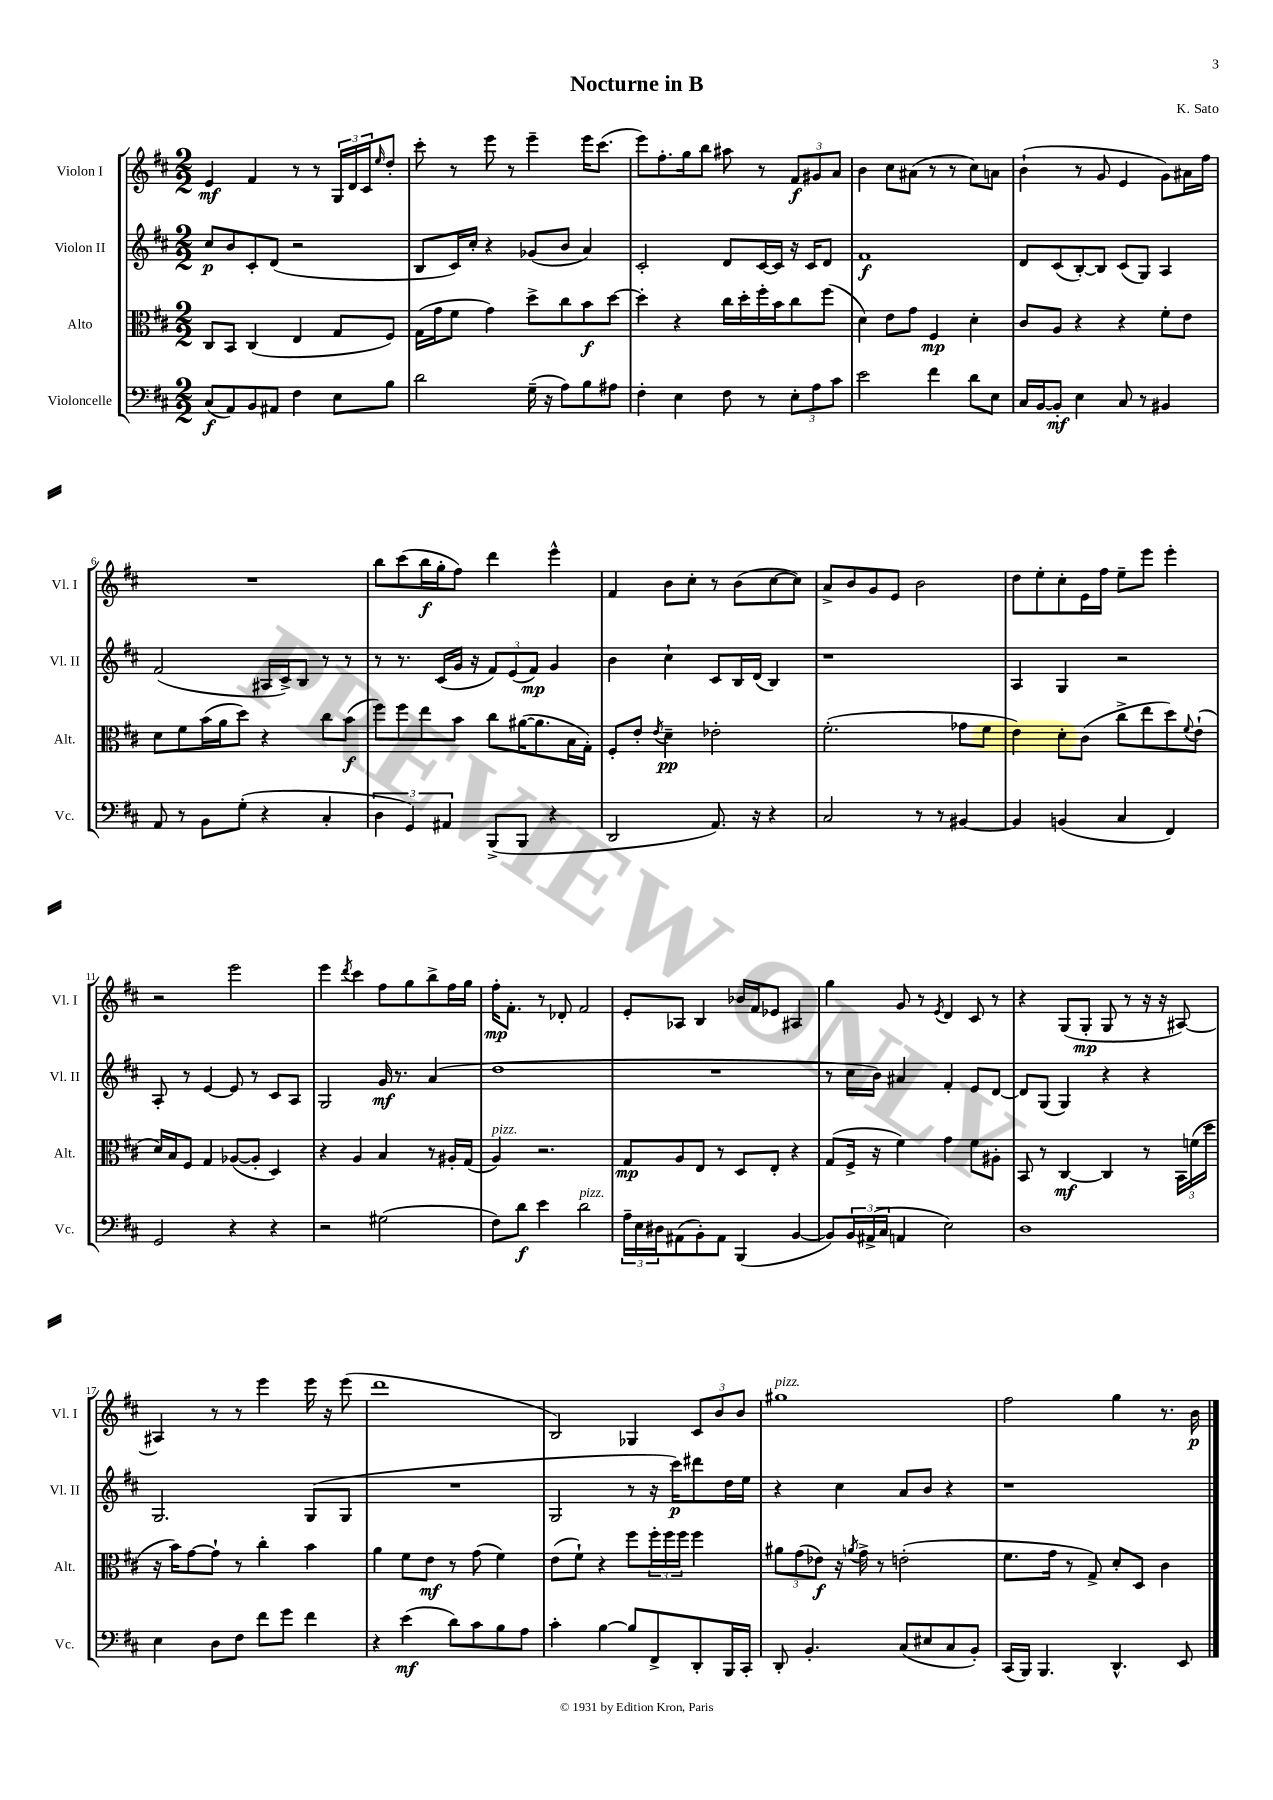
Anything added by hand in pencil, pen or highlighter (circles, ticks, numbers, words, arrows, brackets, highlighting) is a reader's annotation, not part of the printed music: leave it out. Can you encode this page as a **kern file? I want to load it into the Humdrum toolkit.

**kern	**dynam	**kern	**dynam	**kern	**dynam	**kern	**dynam
*part4	*part4	*part3	*part3	*part2	*part2	*part1	*part1
*staff4	*staff4	*staff3	*staff3	*staff2	*staff2	*staff1	*staff1
*I"Violoncelle	*	*I"Alto	*	*I"Violon II	*	*I"Violon I	*
*I'Vc.	*	*I'Alt.	*	*I'Vl. II	*	*I'Vl. I	*
*clefF4	*	*clefC3	*	*clefG2	*	*clefG2	*
*k[f#c#]	*	*k[f#c#]	*	*k[f#c#]	*	*k[f#c#]	*
*M2/2	*	*M2/2	*	*M2/2	*	*M2/2	*
=1	=1	=1	=1	=1	=1	=1	=1
(8C#/L	f	8C#/L	.	8cc#/L	p	4e/	mf
8AA/)	.	8BB/J	.	8b/	.	.	.
8BB/	.	(4C#/	.	8c#'/	.	4f#/	.
8AA#X/J	.	.	.	(8d/J	.	.	.
4F#\	.	4E/	.	2r	.	8r	.
.	.	.	.	.	.	8r	.
8E\L	.	8G/L	.	.	.	24G/LL	.
.	.	.	.	.	.	24d/	.
.	.	.	.	.	.	24c#/J	.
.	.	.	.	.	.	16qqee/	.
8B\J	.	8F#/J)	.	.	.	8dd'/J	.
=2	=2	=2	=2	=2	=2	=2	=2
2d\	.	(16G\LL	.	8B/L	.	8ccc#'\	.
.	.	16g\J	.	.	.	.	.
.	.	8f#\J	.	16c#/L)	.	8r	.
.	.	.	.	16cc#'/JJ	.	.	.
.	.	4g\)	.	4r	.	8eee\	.
.	.	.	.	.	.	8r	.
(16G~\	.	8dd^\L	.	(8g-X/L	.	4eee~\	.
16r	.	.	.	.	.	.	.
8A\L)	.	8cc#\	.	8b/J	.	.	.
8B\	.	8b\	f	4a/)	.	16eee\KL	.
.	.	.	.	.	.	(8.ccc#\J	.
8A#X\J	.	[8dd\J	.	.	.	.	.
=3	=3	=3	=3	=3	=3	=3	=3
4F#'\	.	4dd'\]	.	2c#'/	.	8eee\L)	.
.	.	.	.	.	.	8.ff#'\	.
4E\	.	4r	.	.	.	.	.
.	.	.	.	.	.	16gg\k	.
.	.	.	.	.	.	8bb\J	.
8F#\	.	16cc#\LL	.	8d/L	.	8aa#X\	.
.	.	16dd'\	.	.	.	.	.
8r	.	16ff#'\	.	[16c#/L	.	8r	.
.	.	16b\J	.	16c#/JJ]	.	.	.
12E'\L	.	8cc#\	.	16r	.	12f#/L	f
.	.	.	.	16c#/KL	.	.	.
12A\	.	.	.	.	.	12g#X/	.
.	.	(8ff#\J	.	8d/J	.	.	.
12c#\J	.	.	.	.	.	12a/J	.
=4	=4	=4	=4	=4	=4	=4	=4
2e\	.	4d\)	.	1f#	f	4b\	.
.	.	8e\L	.	.	.	8cc#\L	.
.	.	8g\J	.	.	.	(8a#X\J	.
4f#\	.	4F#/	mp	.	.	8r	.
.	.	.	.	.	.	8r	.
8d\L	.	4d'\	.	.	.	8cc#\L)	.
8E\J	.	.	.	.	.	8an\J	.
=5	=5	=5	=5	=5	=5	=5	=5
16C#/LL	.	8c#/L	.	8d/L	.	(4b`\	.
[16BB/J	.	.	.	.	.	.	.
8BB'/J]	mf	8A/J	.	(8c#/	.	.	.
4E\	.	4r	.	[8B'/)	.	8r	.
.	.	.	.	8B/J]	.	8g/	.
8C#/	.	4r	.	(8c#/L	.	4e/	.
8r	.	.	.	8G/J)	.	.	.
4BB#X/	.	8f#'\L	.	4A/	.	8g\L)	.
.	.	8e\J	.	.	.	16a#X\L	.
.	.	.	.	.	.	16ff#\JJ	.
!!LO:LB:g=z
=6	=6	=6	=6	=6	=6	=6	=6
8AA/	.	8d\L	.	(2f#/	.	1r	.
8r	.	8f#\	.	.	.	.	.
8BB\L	.	(16b\L	.	.	.	.	.
.	.	16a\J	.	.	.	.	.
(8G'\J	.	8dd\J)	.	.	.	.	.
4r	.	4r	.	16A#X/LL	.	.	.
.	.	.	.	16c#^/J)	.	.	.
.	.	.	.	8B/J	.	.	.
4C#'/	.	8cc#\L	.	8r	.	.	.
.	.	(8b\J	f	8r	.	.	.
=7	=7	=7	=7	=7	=7	=7	=7
6D\	.	8ff#\L)	.	8r	.	8bb\L	.
.	.	8ff#\	.	8.r	.	(8ccc#\	.
6GG/)	.	.	.	.	.	.	.
.	.	8ee\	.	.	.	16bb\L	f
.	.	.	.	(16c#/LL	.	16gg'\J	.
6AA#X/	.	.	.	.	.	.	.
.	.	8b\J	.	16g/JJ	.	8ff#\J)	.
.	.	.	.	16r	.	.	.
(8BBB^/L	.	8cc#\L	.	12f#/L)	.	4ddd\	.
.	.	.	.	(12e/	.	.	.
8BBB/J	.	([16a#X\K	.	.	.	.	.
.	.	.	.	12f#/J)	mp	.	.
.	.	8.a#\]	.	.	.	.	.
4r	.	.	.	4g/	.	4eee^^\	.
.	.	16B\L	.	.	.	.	.
.	.	16G'\JJ)	.	.	.	.	.
=8	=8	=8	=8	=8	=8	=8	=8
2DD/	.	8F#'/L	.	4b\	.	4f#/	.
.	.	8e'/J	.	.	.	.	.
.	.	8qe/	.	.	.	.	.
.	.	4d~\	pp	4cc#`\	.	8b\L	.
.	.	.	.	.	.	8cc#'\J	.
8.AA/)	.	2e-X'\	.	8c#/L	.	8r	.
.	.	.	.	16B/L	.	(8b\L	.
16r	.	.	.	(16d/JJ	.	.	.
4r	.	.	.	4B/)	.	[8cc#\	.
.	.	.	.	.	.	8cc#\J])	.
=9	=9	=9	=9	=9	=9	=9	=9
2C#/	.	(2.f#'\	.	1r	.	8a^/L	.
.	.	.	.	.	.	8b/	.
.	.	.	.	.	.	8g/	.
.	.	.	.	.	.	8e/J	.
8r	.	.	.	.	.	2b\	.
8r	.	.	.	.	.	.	.
[4BB#X/	.	8g-X\L	.	.	.	.	.
.	.	8f#\J	.	.	.	.	.
=10	=10	=10	=10	=10	=10	=10	=10
4BB#/]	.	4e\)	.	4A/	.	8dd\L	.
.	.	.	.	.	.	8ee'\	.
(4BBn/	.	8d'\L	.	4G/	.	8cc#'\	.
.	.	(8c#\J	.	.	.	16e\L	.
.	.	.	.	.	.	16ff#\JJ	.
4C#/	.	8cc#^\L	.	2r	.	8ee~\L	.
.	.	8ee\	.	.	.	8eee\J	.
4FF#/)	.	8dd\)	.	.	.	4eee'\	.
.	.	8qqf#/	.	.	.	.	.
.	.	(8e`\J	.	.	.	.	.
!!LO:LB:g=z
=11	=11	=11	=11	=11	=11	=11	=11
2GG/	.	16d/LL)	.	8A'/	.	2r	.
.	.	16B/J	.	.	.	.	.
.	.	8F#/J	.	8r	.	.	.
.	.	4G/	.	[4e/	.	.	.
4r	.	([8A-X/L	.	8e/]	.	2eee\	.
.	.	8A-'/J]	.	8r	.	.	.
4r	.	4D/)	.	8c#/L	.	.	.
.	.	.	.	8A/J	.	.	.
=12	=12	=12	=12	=12	=12	=12	=12
2r	.	4r	.	2G/	.	4eee\	.
.	.	.	.	.	.	8qddd/	.
.	.	4A/	.	.	.	4ccc#\	.
(2G#X\	.	4B/	.	16g/	mf	8ff#\L	.
.	.	.	.	8.r	.	.	.
.	.	.	.	.	.	8gg\	.
.	.	8r	.	(4a/	.	8bb^\	.
.	.	16A#X'/LL	.	.	.	16ff#\L	.
.	.	(16G/JJ	.	.	.	16gg\JJ	.
=13	=13	=13	=13	=13	=13	=13	=13
!	!	!LO:TX:a:i:t=pizz.	!	!	!	!	!
8F#\L)	.	4A/)	.	1dd	.	16ff#'\KL	mp
.	.	.	.	.	.	8.f#'\J	.
8d\J	f	.	.	.	.	.	.
4e\	.	2.r	.	.	.	8r	.
.	.	.	.	.	.	8d-X'/	.
!LO:TX:a:i:t=pizz.	!	!	!	!	!	!	!
2d\	.	.	.	.	.	2f#/	.
=14	=14	=14	=14	=14	=14	=14	=14
24A~\LL	.	8G/L	mp	1r	.	8e'/L	.
24E\	.	.	.	.	.	.	.
24D#X\J	.	.	.	.	.	.	.
(8AA#X\	.	8A/	.	.	.	8A-X/J	.
8BB'\)	.	8E/J	.	.	.	4B/	.
8AA#\J	.	8r	.	.	.	.	.
(4BBB/	.	8D/L	.	.	.	16b-X/LL	.
.	.	.	.	.	.	16f#/J	.
.	.	8E'/J	.	.	.	8e-X/J	.
[4BB/	.	4r	.	.	.	4A#X/	.
=15	=15	=15	=15	=15	=15	=15	=15
8BB/L])	.	(8G/L	.	8r	.	4gg\	.
24BB/L	.	16F#^/Jk	.	16cc#\LL	.	.	.
(24AA#X^/	.	.	.	.	.	.	.
.	.	16r	.	16b\JJ)	.	.	.
24C#/JJ	.	.	.	.	.	.	.
4AAn/	.	4f#\)	.	4a#X/	.	8g/	.
.	.	.	.	.	.	8r	.
.	.	.	.	.	.	8qe/	.
2E\)	.	4g\	.	4f#'/	.	4d/	.
.	.	8f#\L	.	8e/L	.	8c#/	.
.	.	8A#X'\J	.	[8d/J	.	8r	.
=16	=16	=16	=16	=16	=16	=16	=16
1D	.	8BB/	.	8d/L]	.	4r	.
.	.	8r	.	(8G/J	.	.	.
.	.	[4C#/	mf	4G/)	.	(8G/L	.
.	.	.	.	.	.	8G'/J	mp
.	.	4C#/]	.	4r	.	8G/	.
.	.	.	.	.	.	8r	.
.	.	8r	.	4r	.	16r	.
.	.	.	.	.	.	16r	.
.	.	24BB\LL	.	.	.	[8A#X/)	.
.	.	(24fn\	.	.	.	.	.
.	.	24dd\JJ	.	.	.	.	.
!!LO:LB:g=z
=17	=17	=17	=17	=17	=17	=17	=17
4E\	.	16r	.	2.G/	.	4A#X/]	.
.	.	16b\KL)	.	.	.	.	.
.	.	[8g\	.	.	.	.	.
8D\L	.	8g`\J]	.	.	.	8r	.
8F#\J	.	8r	.	.	.	8r	.
8f#\L	.	4cc#'\	.	.	.	4eee\	.
8g\J	.	.	.	.	.	.	.
4f#\	.	4b\	.	(8G/L	.	16eee\	.
.	.	.	.	.	.	16r	.
.	.	.	.	8G/J	.	(8eee\	.
=18	=18	=18	=18	=18	=18	=18	=18
4r	.	4a\	.	1r	.	1ddd	.
(4e\	mf	8f#\L	.	.	.	.	.
.	.	8e\J	mf	.	.	.	.
8d\L)	.	8r	.	.	.	.	.
8c#\	.	(8g\	.	.	.	.	.
8B\	.	4f#\)	.	.	.	.	.
8A\J	.	.	.	.	.	.	.
=19	=19	=19	=19	=19	=19	=19	=19
4c#'\	.	(8e\L	.	2G/	.	2B/)	.
.	.	8f#`\J)	.	.	.	.	.
[4B\	.	4r	.	.	.	.	.
8B/L]	.	8ff#\L	.	8r	.	4G-X/	.
8FF#^/	.	24ff#'\L	.	16r	.	.	.
.	.	24ff#\	.	.	.	.	.
.	.	.	.	16ccc#\KL)	p	.	.
.	.	24ff#\JJ	.	.	.	.	.
8DD'/	.	4ff#\	.	8ddd#X\	.	12c#/L	.
.	.	.	.	.	.	12b/	.
16BBB/L	.	.	.	16dd\L	.	.	.
.	.	.	.	.	.	12b/J	.
16CC#'/JJ	.	.	.	16ee\JJ	.	.	.
=20	=20	=20	=20	=20	=20	=20	=20
!	!	!	!	!	!	!LO:TX:a:i:t=pizz.	!
8DD'/	.	12a#X\L	.	4r	.	1gg#X	.
.	.	(12g\	.	.	.	.	.
4.BB'/	.	.	.	.	.	.	.
.	.	12e-X\J)	f	.	.	.	.
.	.	16r	.	4cc#\	.	.	.
.	.	8qan/	.	.	.	.	.
.	.	16g^\	.	.	.	.	.
.	.	8r	.	.	.	.	.
(8C#/L	.	(2en'\	.	8a/L	.	.	.
8E#X/	.	.	.	8b/J	.	.	.
8C#/	.	.	.	4r	.	.	.
8BB'/J)	.	.	.	.	.	.	.
=21	=21	=21	=21	=21	=21	=21	=21
(16CC#/LL	.	8.f#\L	.	1r	.	2ff#\	.
16BBB/JJ)	.	.	.	.	.	.	.
4.BBB/	.	.	.	.	.	.	.
.	.	16g\Jk	.	.	.	.	.
.	.	8r	.	.	.	.	.
.	.	8G^/)	.	.	.	.	.
4.DD^^/	.	8d'/L	.	.	.	4gg\	.
.	.	8D/J	.	.	.	.	.
.	.	4c#\	.	.	.	8.r	.
8EE/	.	.	.	.	.	.	.
.	.	.	.	.	.	16b\	p
==	==	==	==	==	==	==	==
*-	*-	*-	*-	*-	*-	*-	*-
